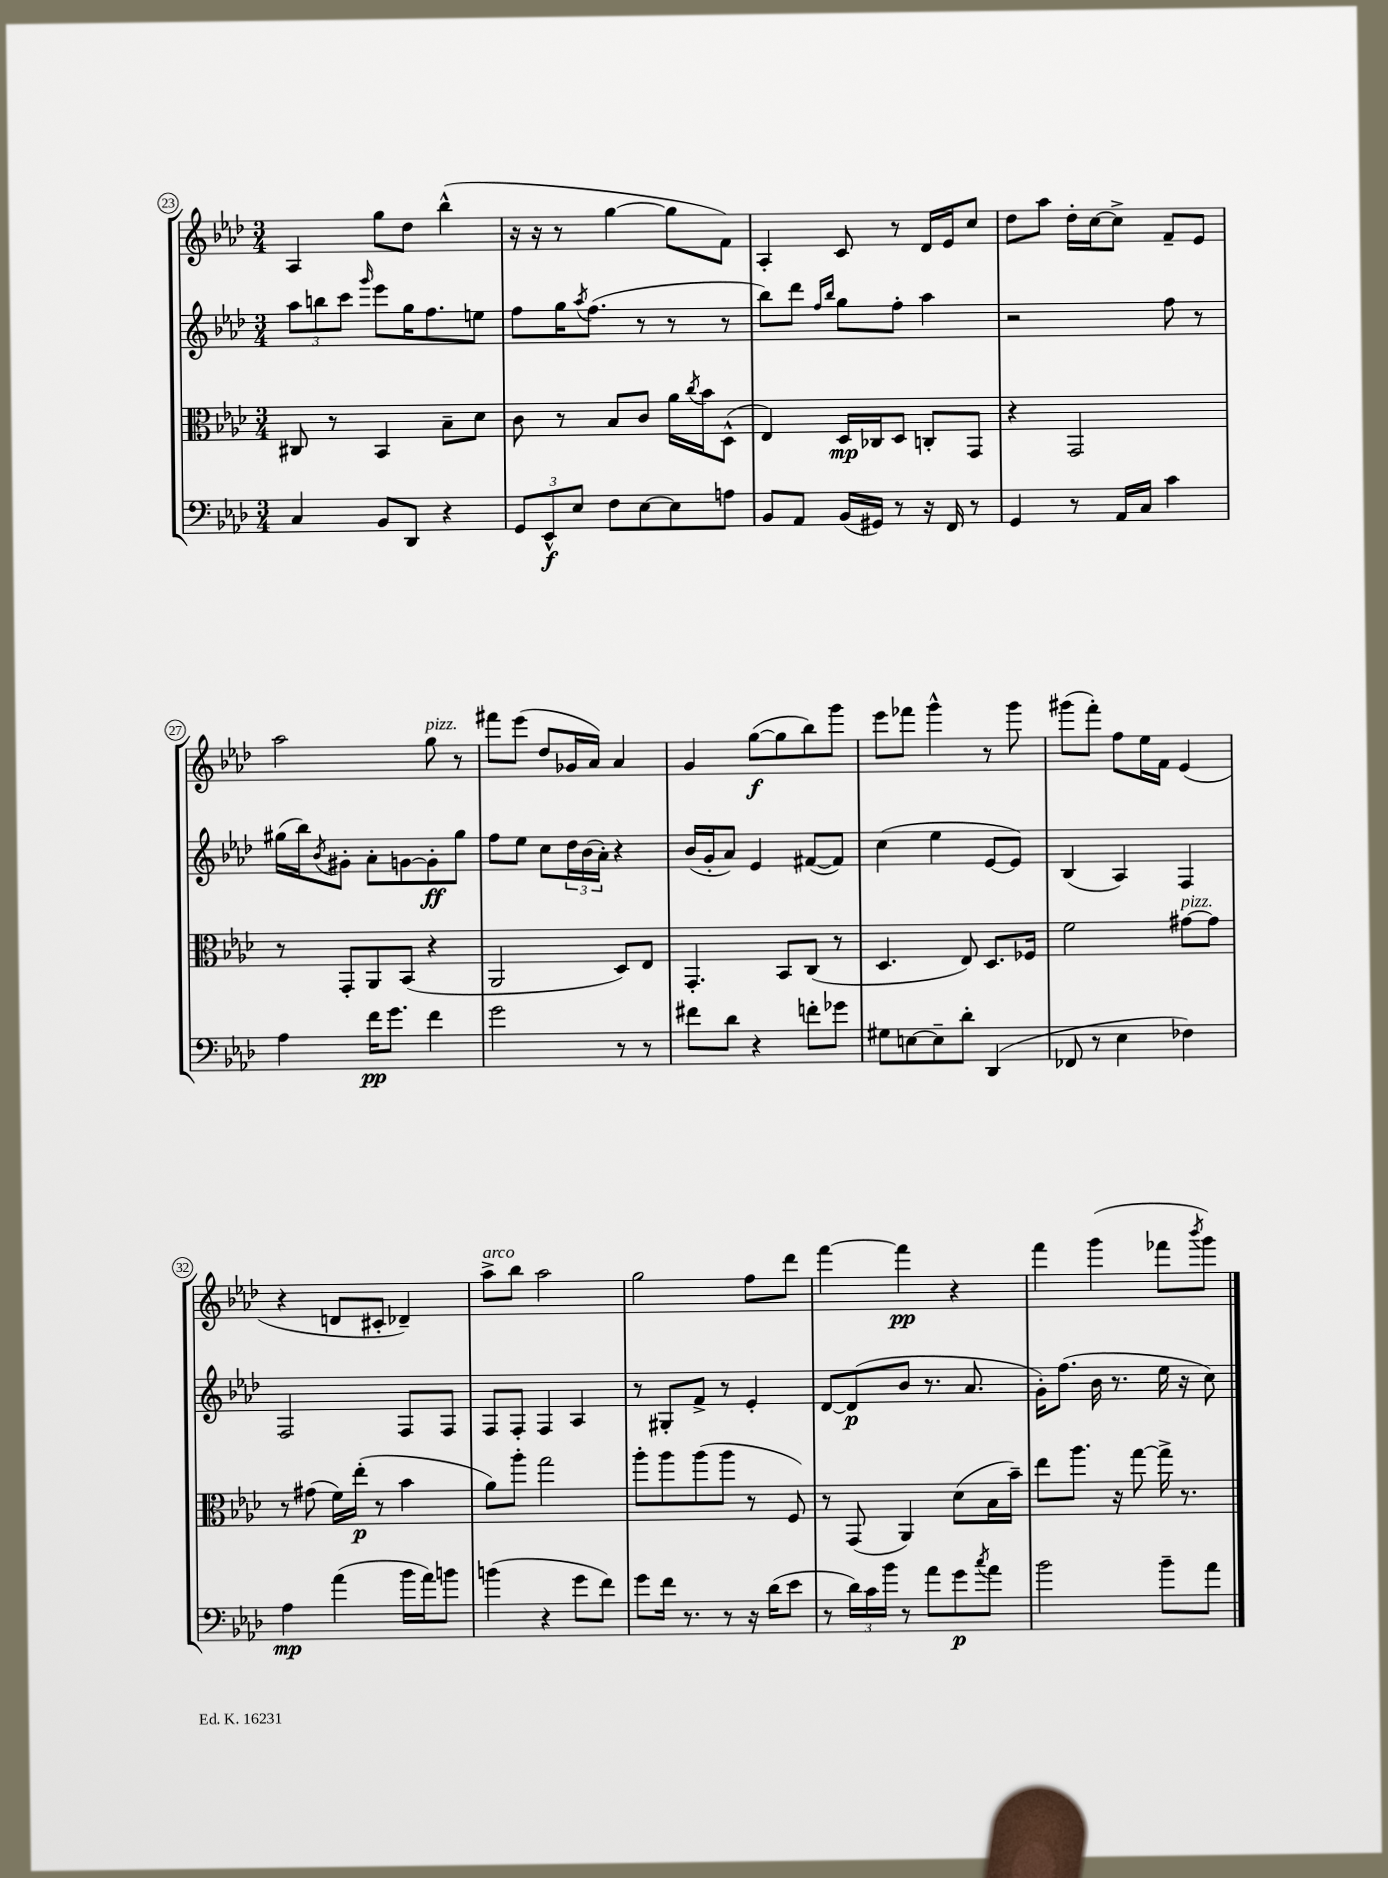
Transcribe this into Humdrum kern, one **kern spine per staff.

**kern	**dynam	**kern	**dynam	**kern	**dynam	**kern	**dynam
*part4	*part4	*part3	*part3	*part2	*part2	*part1	*part1
*staff4	*staff4	*staff3	*staff3	*staff2	*staff2	*staff1	*staff1
*clefF4	*	*clefC3	*	*clefG2	*	*clefG2	*
*k[b-e-a-d-]	*	*k[b-e-a-d-]	*	*k[b-e-a-d-]	*	*k[b-e-a-d-]	*
*M3/4	*	*M3/4	*	*M3/4	*	*M3/4	*
=23	=23	=23	=23	=23	=23	=23	=23
4C/	.	8C#X/	.	12aa-\L	.	4A-/	.
.	.	.	.	12bbn\	.	.	.
.	.	8r	.	.	.	.	.
.	.	.	.	12ccc\J	.	.	.
.	.	.	.	16qqggg/	.	.	.
8BB-/L	.	4BB-/	.	8eee-\L	.	8gg\L	.
8DD-/J	.	.	.	16gg\K	.	8dd-\J	.
.	.	.	.	8.ff\	.	.	.
4r	.	8B-~\L	.	.	.	(4bb-^^\	.
.	.	8d-\J	.	8een\J	.	.	.
=24	=24	=24	=24	=24	=24	=24	=24
12GG/L	.	8c\	.	8ff\L	.	16r	.
.	.	.	.	.	.	16r	.
12EE-^^/	f	.	.	.	.	.	.
.	.	8r	.	16gg\K	.	8r	.
12E-/J	.	.	.	.	.	.	.
.	.	.	.	8qaa-/	.	.	.
.	.	.	.	(8.ff\J	.	.	.
8F\L	.	8B-/L	.	.	.	[4gg\	.
[8E-\	.	8c/J	.	8r	.	.	.
8E-\]	.	16a-\LL	.	8r	.	8gg\L]	.
.	.	8qcc/	.	.	.	.	.
.	.	16b-\J	.	.	.	.	.
8An\J	.	(8D-^^\J	.	8r	.	8f\J)	.
=25	=25	=25	=25	=25	=25	=25	=25
8BB-/L	.	4E-/)	.	8bb-\L)	.	4A-'/	.
8AA-/J	.	.	.	8ddd-\J	.	.	.
.	.	.	.	16qqff/LL	.	.	.
.	.	.	.	16qqbb-/JJ	.	.	.
(16BB-/LL	.	16D-/LL	mp	8gg\L	.	8c/	.
16GG#X/JJ)	.	16C-X/J	.	.	.	.	.
8r	.	8D-/J	.	8ff'\J	.	8r	.
16r	.	8Cn'/L	.	4aa-\	.	16d-/LL	.
16FF/	.	.	.	.	.	16e-/J	.
8r	.	8GG/J	.	.	.	8cc/J	.
=26	=26	=26	=26	=26	=26	=26	=26
4GG/	.	4r	.	2r	.	8dd-\L	.
.	.	.	.	.	.	8aa-\J	.
8r	.	2GG/	.	.	.	16dd-'\LL	.
.	.	.	.	.	.	[16cc\J	.
16AA-/LL	.	.	.	.	.	8cc^\J]	.
16C/JJ	.	.	.	.	.	.	.
4c\	.	.	.	8ff\	.	8f~/L	.
.	.	.	.	8r	.	8e-/J	.
!!LO:LB:g=z
=27	=27	=27	=27	=27	=27	=27	=27
4A-\	.	8r	.	(16gg#X\LL	.	2aa-\	.
.	.	.	.	16bb-\J)	.	.	.
.	.	.	.	8qb-/	.	.	.
.	.	8GG'/L	.	8g#X'\J	.	.	.
16f\KL	pp	8AA-/	.	8a-'\L	.	.	.
8.g\J	.	.	.	.	.	.	.
.	.	(8BB-/J	.	[8gn\	.	.	.
!	!	!	!	!	!	!LO:TX:a:i:t=pizz.	!
4f\	.	4r	.	8g'\]	ff	8gg\	.
.	.	.	.	8gg#\J	.	8r	.
=28	=28	=28	=28	=28	=28	=28	=28
2g\	.	2AA-/	.	8ff\L	.	8fff#X\L	.
.	.	.	.	8ee-\J	.	(8eee-\J	.
.	.	.	.	8cc\L	.	8dd-/L	.
.	.	.	.	24dd-\L	.	16g-X/L	.
.	.	.	.	(24b-\	.	.	.
.	.	.	.	.	.	16a-/JJ)	.
.	.	.	.	24a-'\JJ)	.	.	.
8r	.	8D-/L)	.	4r	.	4a-/	.
8r	.	8E-/J	.	.	.	.	.
=29	=29	=29	=29	=29	=29	=29	=29
8f#X\L	.	4.GG'/	.	(16b-/LL	.	4g/	.
.	.	.	.	16g'/J	.	.	.
8d-\J	.	.	.	8a-/J)	.	.	.
4r	.	.	.	4e-/	.	([8gg\L	f
.	.	8BB-/L	.	.	.	8gg\]	.
8fn'\L	.	(8C/J	.	([8f#X/L	.	8bb-\)	.
8g-X\J	.	8r	.	8f#/J])	.	8ggg\J	.
=30	=30	=30	=30	=30	=30	=30	=30
8G#X\L	.	4.D-/	.	(4cc\	.	8eee-\L	.
[8En\	.	.	.	.	.	8fff-X\J	.
8E~\]	.	.	.	4ee-\	.	4ggg^^\	.
8d-'\J	.	8E-/)	.	.	.	.	.
(4DD-/	.	8.D-/L	.	[8e-/L	.	8r	.
.	.	.	.	8e-/J])	.	8ggg\	.
.	.	16F-X/Jk	.	.	.	.	.
=31	=31	=31	=31	=31	=31	=31	=31
8FF-X/	.	2f\	.	(4B-/	.	(8ggg#X\L	.
8r	.	.	.	.	.	8fff'\J)	.
4E-\	.	.	.	4A-/)	.	8ff\L	.
.	.	.	.	.	.	16ee-\L	.
.	.	.	.	.	.	16f\JJ	.
!	!	!LO:TX:a:i:t=pizz.	!	!	!	!	!
4F-X\)	.	[8g#X\L	.	4F/	.	(4e-/	.
.	.	8g#\J]	.	.	.	.	.
!!LO:LB:g=z
=32	=32	=32	=32	=32	=32	=32	=32
4A-\	mp	8r	.	2F/	.	4r	.
.	.	(8g#X\	.	.	.	.	.
(4a-\	.	16f\LL)	.	.	.	8dn/L	.
.	.	(16ee-'\JJ	p	.	.	.	.
.	.	8r	.	.	.	8c#X'/J	.
16b-\LL	.	4b-\	.	8F/L	.	4d-X~/)	.
16a-\J)	.	.	.	.	.	.	.
8bn\J	.	.	.	8F/J	.	.	.
=33	=33	=33	=33	=33	=33	=33	=33
!	!	!	!	!	!	!LO:TX:a:i:t=arco	!
(4bn\	.	8a-\L)	.	8F/L	.	8aa-^\L	.
.	.	8aa-'\J	.	8F'/J	.	8bb-\J	.
4r	.	2gg\	.	4F/	.	2aa-\	.
8g\L	.	.	.	4A-/	.	.	.
8f\J)	.	.	.	.	.	.	.
=34	=34	=34	=34	=34	=34	=34	=34
8g\L	.	8aa-'\L	.	8r	.	2gg\	.
16f\Jk	.	8aa-\	.	8G#X'/L	.	.	.
8.r	.	.	.	.	.	.	.
.	.	(8aa-\	.	8f^/J	.	.	.
8r	.	8aa-\J	.	8r	.	.	.
16r	.	8r	.	4e-'/	.	8ff\L	.
(16d-\KL	.	.	.	.	.	.	.
8e-\J	.	8F/)	.	.	.	8ddd-\J	.
=35	=35	=35	=35	=35	=35	=35	=35
8r	.	8r	.	[8d-/L	.	[4fff\	.
24d-\LL)	.	(8GG/	.	(8d-/]	p	.	.
24c\	.	.	.	.	.	.	.
24b-\JJ	.	.	.	.	.	.	.
8r	.	4AA-/)	.	8b-/J	.	4fff\]	pp
8a-\L	.	.	.	8.r	.	.	.
8g\	p	(8d-\L	.	.	.	4r	.
.	.	.	.	8.a-/	.	.	.
8qcc/	.	.	.	.	.	.	.
8a-\J	.	16B-\L	.	.	.	.	.
.	.	16b-~\JJ)	.	.	.	.	.
=36	=36	=36	=36	=36	=36	=36	=36
2b-\	.	8ee-\L	.	16g'\KL)	.	4fff\	.
.	.	.	.	(8.ff\J	.	.	.
.	.	8.aa-\J	.	.	.	.	.
.	.	.	.	16b-\	.	(4ggg\	.
.	.	16r	.	8.r	.	.	.
.	.	[8gg\	.	.	.	.	.
8b-~\L	.	16gg^\]	.	16ee-\	.	8fff-X\L	.
.	.	8.r	.	16r	.	.	.
.	.	.	.	.	.	8qbbb-/	.
8a-\J	.	.	.	8cc\)	.	8ggg\J)	.
==	==	==	==	==	==	==	==
*-	*-	*-	*-	*-	*-	*-	*-
